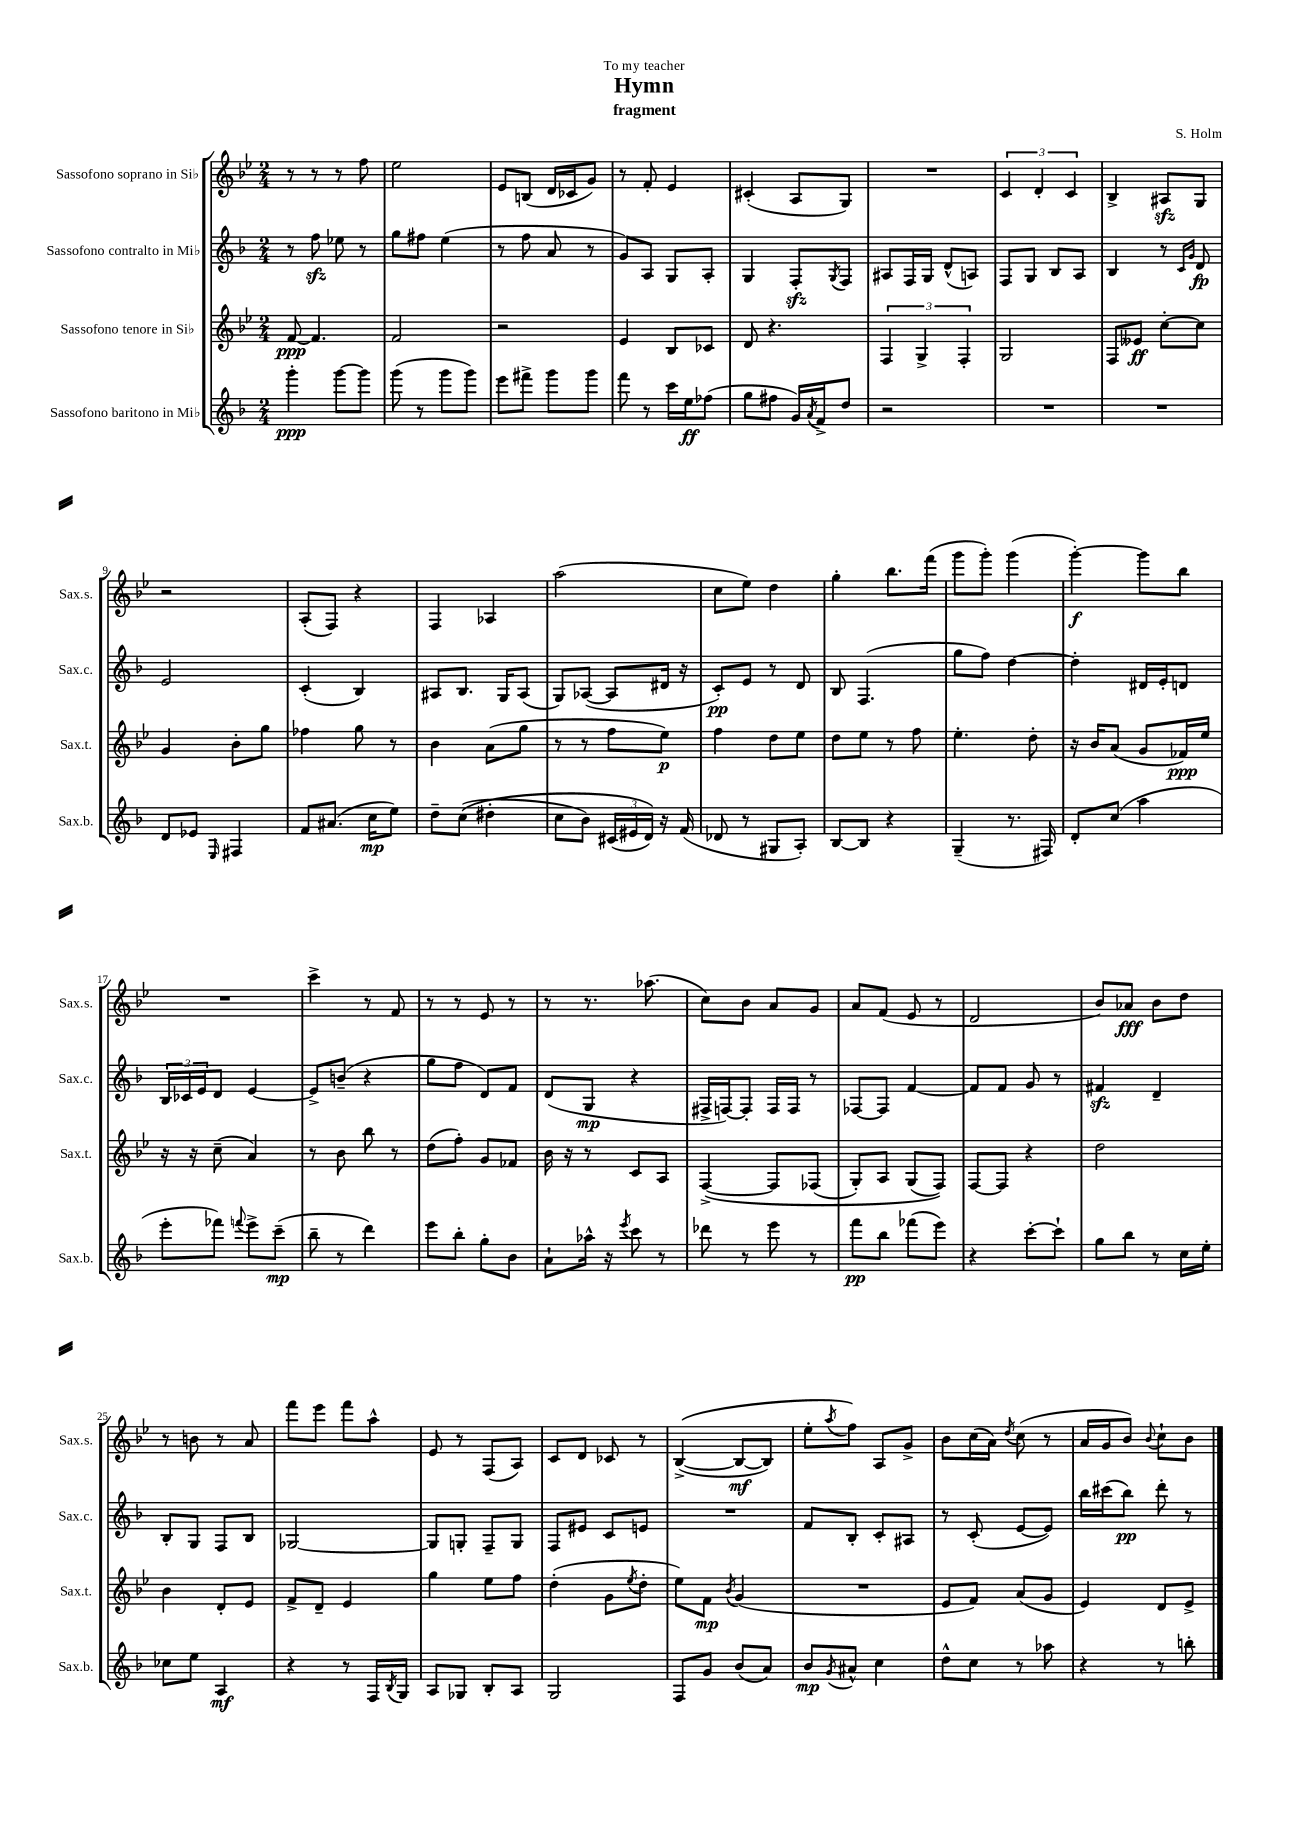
\header { title = "Hymn" composer = "S. Holm" subtitle = "fragment" dedication = "To my teacher" }
<<
\new StaffGroup <<
\new Staff = "s0" \with { instrumentName = "Sassofono soprano in Sib" shortInstrumentName = "Sax.s." } {
    \clef treble \key bes \major \numericTimeSignature \time 2/4
    r8 r8 r8 f''8 |
    ees''2 |
    ees'8 b8( d'16 ces'16 g'8) |
    r8 f'8-. ees'4 |
    cis'4-.( a8 g8) |
    R2 |
    \tuplet 3/2 { c'4 d'4-. c'4 } |
    bes4-> ais8\sfz g8 |
    r2 |
    a8-.( f8) r4 |
    f4 aes4 |
    a''2( |
    c''8 ees''8) d''4 |
    g''4-. bes''8. f'''16( |
    g'''8 g'''8-.) g'''4( |
    g'''4~-.\f) g'''8 bes''8 |
    R2 |
    c'''4-> r8 f'8 |
    r8 r8 ees'8 r8 |
    r8 r8. aes''8.( |
    c''8) bes'8 a'8 g'8 |
    a'8 f'8( ees'8 r8 |
    d'2 |
    bes'8) aes'8\fff bes'8 d''8 |
    r8 b'8 r8 a'8 |
    f'''8 ees'''8 f'''8 a''8-^ |
    ees'8 r8 f8( a8) |
    c'8 d'8 ces'8 r8 |
    bes4~->(\( bes8~\mf bes8) |
    ees''8-. \acciaccatura { a''8 } f''8\) a8 g'8-> |
    bes'8 c''16( a'16) \acciaccatura { d''8 } c''8( r8 |
    a'16 g'16 bes'8) \appoggiatura { bes'8 } c''8-! bes'8 \bar "|." |
}
\new Staff = "s1" \with { instrumentName = "Sassofono contralto in Mib" shortInstrumentName = "Sax.c." } {
    \clef treble \key f \major \numericTimeSignature \time 2/4
    r8 f''8\sfz ees''8 r8 |
    g''8 fis''8 e''4( |
    r8 f''8 a'8 r8 |
    g'8) a8 g8 a8-. |
    g4 f8-.\sfz \acciaccatura { g8 } f8 |
    ais8 f16 g16 d'8-^( a8) |
    f8 g8 bes8 a8 |
    bes4 r8 \grace { c'16 g'16 } d'8\fp |
    e'2 |
    c'4-.( bes4) |
    ais8 bes8. g16 ais8( |
    g8) aes8~( aes8 dis'16 r16 |
    c'8-.\pp) e'8 r8 d'8 |
    bes8 f4.( |
    g''8 f''8) d''4~ |
    d''4-. dis'16 e'16-. d'8 |
    \tuplet 3/2 { bes16 ces'16 e'16 } d'8 e'4~ |
    e'8-> b'8--( r4 |
    g''8 f''8 d'8) f'8 |
    d'8( g8\mp r4 |
    fis16-> f16~) f8-. f16 f16 r8 |
    fes8~ fes8 f'4~ |
    f'8 f'8 g'8 r8 |
    fis'4\sfz d'4-- |
    bes8-. g8 f8 bes8 |
    ges2~ |
    ges8 g8-. f8-- g8 |
    f8 eis'8 c'8 e'8 |
    R2 |
    f'8 bes8-. c'8-. ais8 |
    r8 c'8-.( e'8~ e'8) |
    bes''16 cis'''16( bes''8\pp) d'''8-. r8 \bar "|." |
}
\new Staff = "s2" \with { instrumentName = "Sassofono tenore in Sib" shortInstrumentName = "Sax.t." } {
    \clef treble \key bes \major \numericTimeSignature \time 2/4
    f'8~\ppp f'4. |
    f'2 |
    r2 |
    ees'4 bes8 ces'8 |
    d'8 r4. |
    \tuplet 3/2 { f4 g4-> f4-. } |
    g2 |
    f8 eeses'8\ff c''8~-. c''8 |
    g'4 bes'8-. g''8 |
    fes''4 g''8 r8 |
    bes'4 a'8( g''8 |
    r8 r8 f''8 ees''8\p) |
    f''4 d''8 ees''8 |
    d''8 ees''8 r8 f''8 |
    ees''4.-. d''8-. |
    r16 bes'16 a'8( g'8 fes'16\ppp) ees''16 |
    r16 r16 c''8--( a'4) |
    r8 bes'8 bes''8 r8 |
    d''8( f''8-.) g'8 fes'8 |
    bes'16 r16 r8 c'8 a8 |
    f4~->\( f8 fes8( |
    g8-.) a8 g8( f8)\) |
    f8~ f8 r4 |
    d''2 |
    bes'4 d'8-. ees'8 |
    f'8-> d'8-- ees'4 |
    g''4 ees''8 f''8 |
    d''4-.( g'8 \acciaccatura { ees''8 } d''8-. |
    ees''8) f'8\mp \acciaccatura { bes'8 } g'4( |
    R2 |
    ees'8 f'8) a'8( g'8 |
    ees'4) d'8 ees'8-> \bar "|." |
}
\new Staff = "s3" \with { instrumentName = "Sassofono baritono in Mib" shortInstrumentName = "Sax.b." } {
    \clef treble \key f \major \numericTimeSignature \time 2/4
    g'''4-.\ppp g'''8~ g'''8 |
    g'''8( r8 g'''8 g'''8) |
    e'''8 fis'''8-> g'''8 g'''8 |
    f'''8 r8 c'''16 e''16\ff fes''8( |
    g''8 fis''8 g'16) \acciaccatura { a'8 } f'16-> d''8 |
    r2 |
    R2 |
    R2 |
    d'8 ees'8 \grace { e16 } fis4 |
    f'8 ais'8.( c''16\mp e''8) |
    d''8-- c''8(\( dis''4-. |
    c''8 bes'8) \tuplet 3/2 { cis'16( eis'16 d'16)\) } r16 f'16( |
    des'8 r8 gis8 a8-.) |
    bes8~ bes8 r4 |
    g4--( r8. fis16) |
    d'8-. c''8( a''4 |
    e'''8-. fes'''8) \appoggiatura { f'''8 } e'''8-> c'''8--\mp( |
    bes''8-- r8 d'''4) |
    e'''8 bes''8-. g''8-. bes'8 |
    a'8-! aes''16-^ r16 \acciaccatura { e'''8 } c'''8 r8 |
    des'''8 r8 e'''8 r8 |
    f'''8\pp bes''8 fes'''8( e'''8) |
    r4 c'''8~-. c'''8-! |
    g''8 bes''8 r8 c''16 e''16-. |
    ces''8 e''8 a4\mf |
    r4 r8 f16 \acciaccatura { bes8 } g16 |
    a8 ges8 bes8-. a8 |
    g2 |
    f8 g'8 bes'8( a'8) |
    bes'8\mp \acciaccatura { g'8 } ais'8-^ c''4 |
    d''8-^ c''8 r8 aes''8 |
    r4 r8 b''8-. \bar "|." |
}
>>
>>
